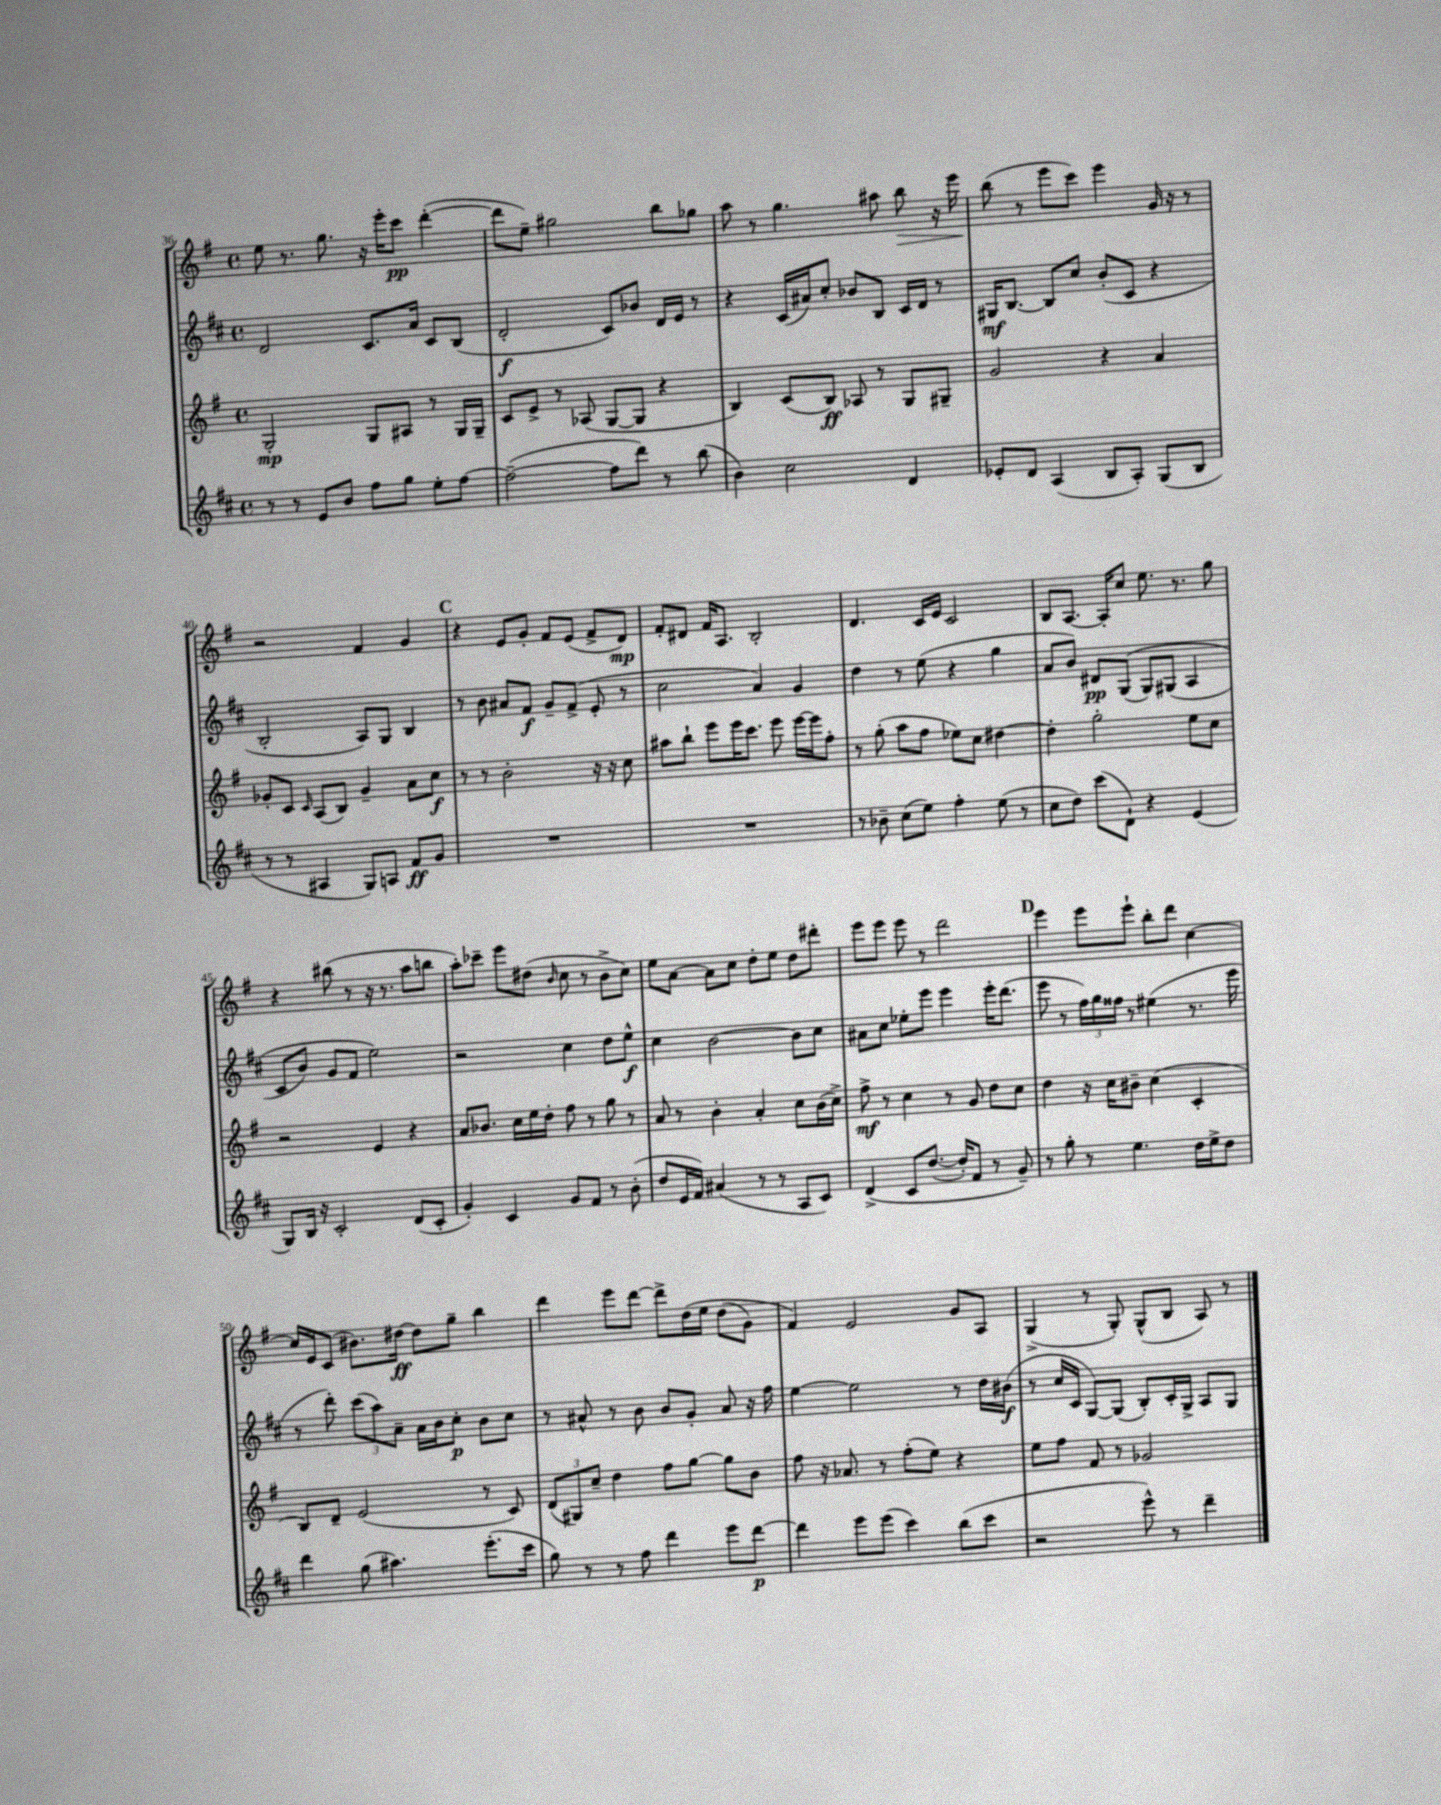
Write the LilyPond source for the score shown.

<<
\new StaffGroup <<
\new Staff = "s0" {
    \clef treble \key g \major \defaultTimeSignature \time 4/4
    \autoBeamOff e''8 r8. g''8. r16 e'''16[-. c'''8]\pp d'''4~-.( |
    d'''8[ e''8]--) gis''2 b''8[ ges''8] |
    a''8 r8 g''4. ais''8 b''8\> r16 e'''16 |
    b''8\!( r8 e'''8[ c'''8]) e'''4 g'16 r16 r8 |
    r2 fis'4 g'4 |
    \mark \markup { \bold "C" } r4 e'8[ g'8]-. fis'8[ e'8]( fis'8[-> d'8]\mp) |
    fis'8[-. dis'8] fis'16[ a8.] b2-. |
    d'4. c'16[ e'16] c'2 |
    b8[ a8.]~ a16[-. c''8] e''8. r8. g''8 |
    r4 bis''8( r8 r16 r8. a''8[ b''8] |
    a''8[-.) ces'''8]-- e'''8[ dis''8]( \grace { b'16 } c''8 r8 b'8[-> c''8]) |
    e''8[ a'8]~ a'8[ c''8] d''8[-. e''8] d''8[ dis'''8]-. |
    e'''8[ e'''8] e'''8 r8 d'''2 |
    \mark \markup { \bold "D" } e'''4 e'''8[ e'''8]-! b''8[-. d'''8] c''4~ |
    c''16[ e'16 c'8]( bis'8.[) dis''16]~\ff dis''8[ g''8]-- b''4 |
    d'''4 e'''8[ d'''8]~ d'''8[-> d''16\( e''16] d''8[( g'8]) |
    fis'4\) e'2 g'8[ a8] |
    g4->( r8 g8-.) g8[-^( b8] a8) r8 \bar "|." |
}
\new Staff = "s1" {
    \clef treble \key d \major \defaultTimeSignature \time 4/4
    \autoBeamOff d'2 cis'8.[ a'16] cis'8[ b8]( |
    d'2-.\f cis'8[) bes'8] d'16[ e'16] r8 |
    r4 cis'16[( ais'16) cis''8]-. bes'8[ b8] cis'16[ d'16] r8 |
    gis16[\mf b8.]~ b8[ cis''8] b'8[-.( cis'8] r4 |
    b2-. a8[) g8] b4 |
    \mark \markup { \bold "C" } r8 b'8 ais'8[ fis'8]\f g'8[-- fis'8]->( e'8-. r8 |
    cis''2 a'4) g'4 |
    d''4 r8 e''8( r4 g''4 |
    a'8[ b'8]) dis'8[\pp g8](\( g8[) gis8]( a4 |
    cis'8[ b'8]) g'8[ fis'8] e''2\) |
    r2 cis''4 d''8[ e''8]-^\f |
    cis''4 b'2~ b'8[ cis''8] |
    ais'8[ cis''8] ees''8[-. e'''8] e'''4 e'''16[-. d'''8.]( |
    \mark \markup { \bold "D" } e'''8 r8 \tuplet 3/2 { fis''16[) g''16 fisis''16] } r8 eis''4( r8. e'''16 |
    r8 d'''8-.) \tuplet 3/2 { cis'''8[( a''8) a'8]-- } a'16[ b'16 cis''8]-.\p b'8[ cis''8] |
    r8 ais'8-^ r8 b'8 b'8[ g'8]-. ais'8 r16 fis''16 |
    e''4~ e''2 r8 d''16[ bis'16]\f( |
    r8 cis''16[ cis'16] g8[~) g8]( b8[-.) cis'16-. g16]-> a8[ g8] \bar "|." |
}
\new Staff = "s2" {
    \clef treble \key g \major \defaultTimeSignature \time 4/4
    \autoBeamOff g2-.\mp g8[ ais8] r8 g16[ g16]-- |
    c'8[ e'8]-> r8 aes8( g8[~ g8] r4 |
    b4) c'8[( b8]\ff) aes8 r8 g8[ gis8]-- |
    g'2 r4 a'4 |
    ges'8[-. c'8] \grace { c'16 } a8[( b8]) ges'4-- a'8[ c''8]\f |
    \mark \markup { \bold "C" } r8 r8 b'2-. r16 r16 c''8 |
    ais''8[ b''8]-! e'''8[ e'''16 c'''8.] e'''8 e'''16[~ e'''16 fis''8]-. |
    r8 g''8-.( a''8[ fis''8] ees''8[) c''8] dis''4~ |
    dis''4-. g''2-. e''8[ c''8] |
    r2 e'4 r4 |
    a'8[ bes'8.] c''16[ e''16 d''16]-. fis''8 r8 g''8 r8 |
    a'8 r8 b'4-. a'4-. c''8[ b'16( c''16]->) |
    fis''8->\mf r8 c''4 r8 g'8 d''8[ c''8] |
    \mark \markup { \bold "D" } d''4 r16 c''16[ bis'8]-- c''4( c'4-. |
    b8[) d'8]-- e'2( r8 c'8) |
    \tuplet 3/2 { d'8[( gis8) c''8]-- } d''4 fis''8[ g''8]~ g''8[ b'8] |
    fis''8 r16 aes'8. r8 fis''8[-.( e''8]) r4 |
    e''8[ fis''8] fis'8 r8 ges'2 \bar "|." |
}
\new Staff = "s3" {
    \clef treble \key d \major \defaultTimeSignature \time 4/4
    \autoBeamOff r8 r8 e'8[ b'8] fis''8[ g''8] e''8[-. fis''8]~ |
    fis''2~--( fis''8[ d'''8]) r8 b''8( |
    b'4) cis''2 d'4 |
    ees'8[-. d'8] a4( b8[ a8]-.) g8[( b8] |
    r8 r8 ais4 g8[) a8] fis'8[\ff g'8] |
    \mark \markup { \bold "C" } R1 |
    R1 |
    r8 bes'8-- cis''8[( e''8]) fis''4-. e''8( r8 |
    cis''8[ d''8]) cis'''8[( d'8]-!) r4 e'4( |
    g8[) b16] r16 cis'2-. d'8[( cis'8]-. |
    g'4-.) cis'4 g'8[ fis'8] r8 b'8-.( |
    d''8[ e'16 fis'16]) ais'4( r8 r8 a8[ cis'8]) |
    d'4->\( cis'8[ d''8.]~( d''16[-.) fis'8] r8 g'8--\) |
    \mark \markup { \bold "D" } r8 g''8-. r8 e''4. d''16[ e''16-> d''8] |
    d'''4 g''8( ais''4.) e'''8.[-.( cis'''16] |
    g''8) r8 r8 fis''8 d'''4 e'''8[ d'''8]~\p |
    d'''4 e'''8[ e'''8]( cis'''4) b''8[( cis'''8] |
    r2 e'''8-^) r8 d'''4-- \bar "|." |
}
>>
>>
\layout { \context { \Score currentBarNumber = #36 } }
